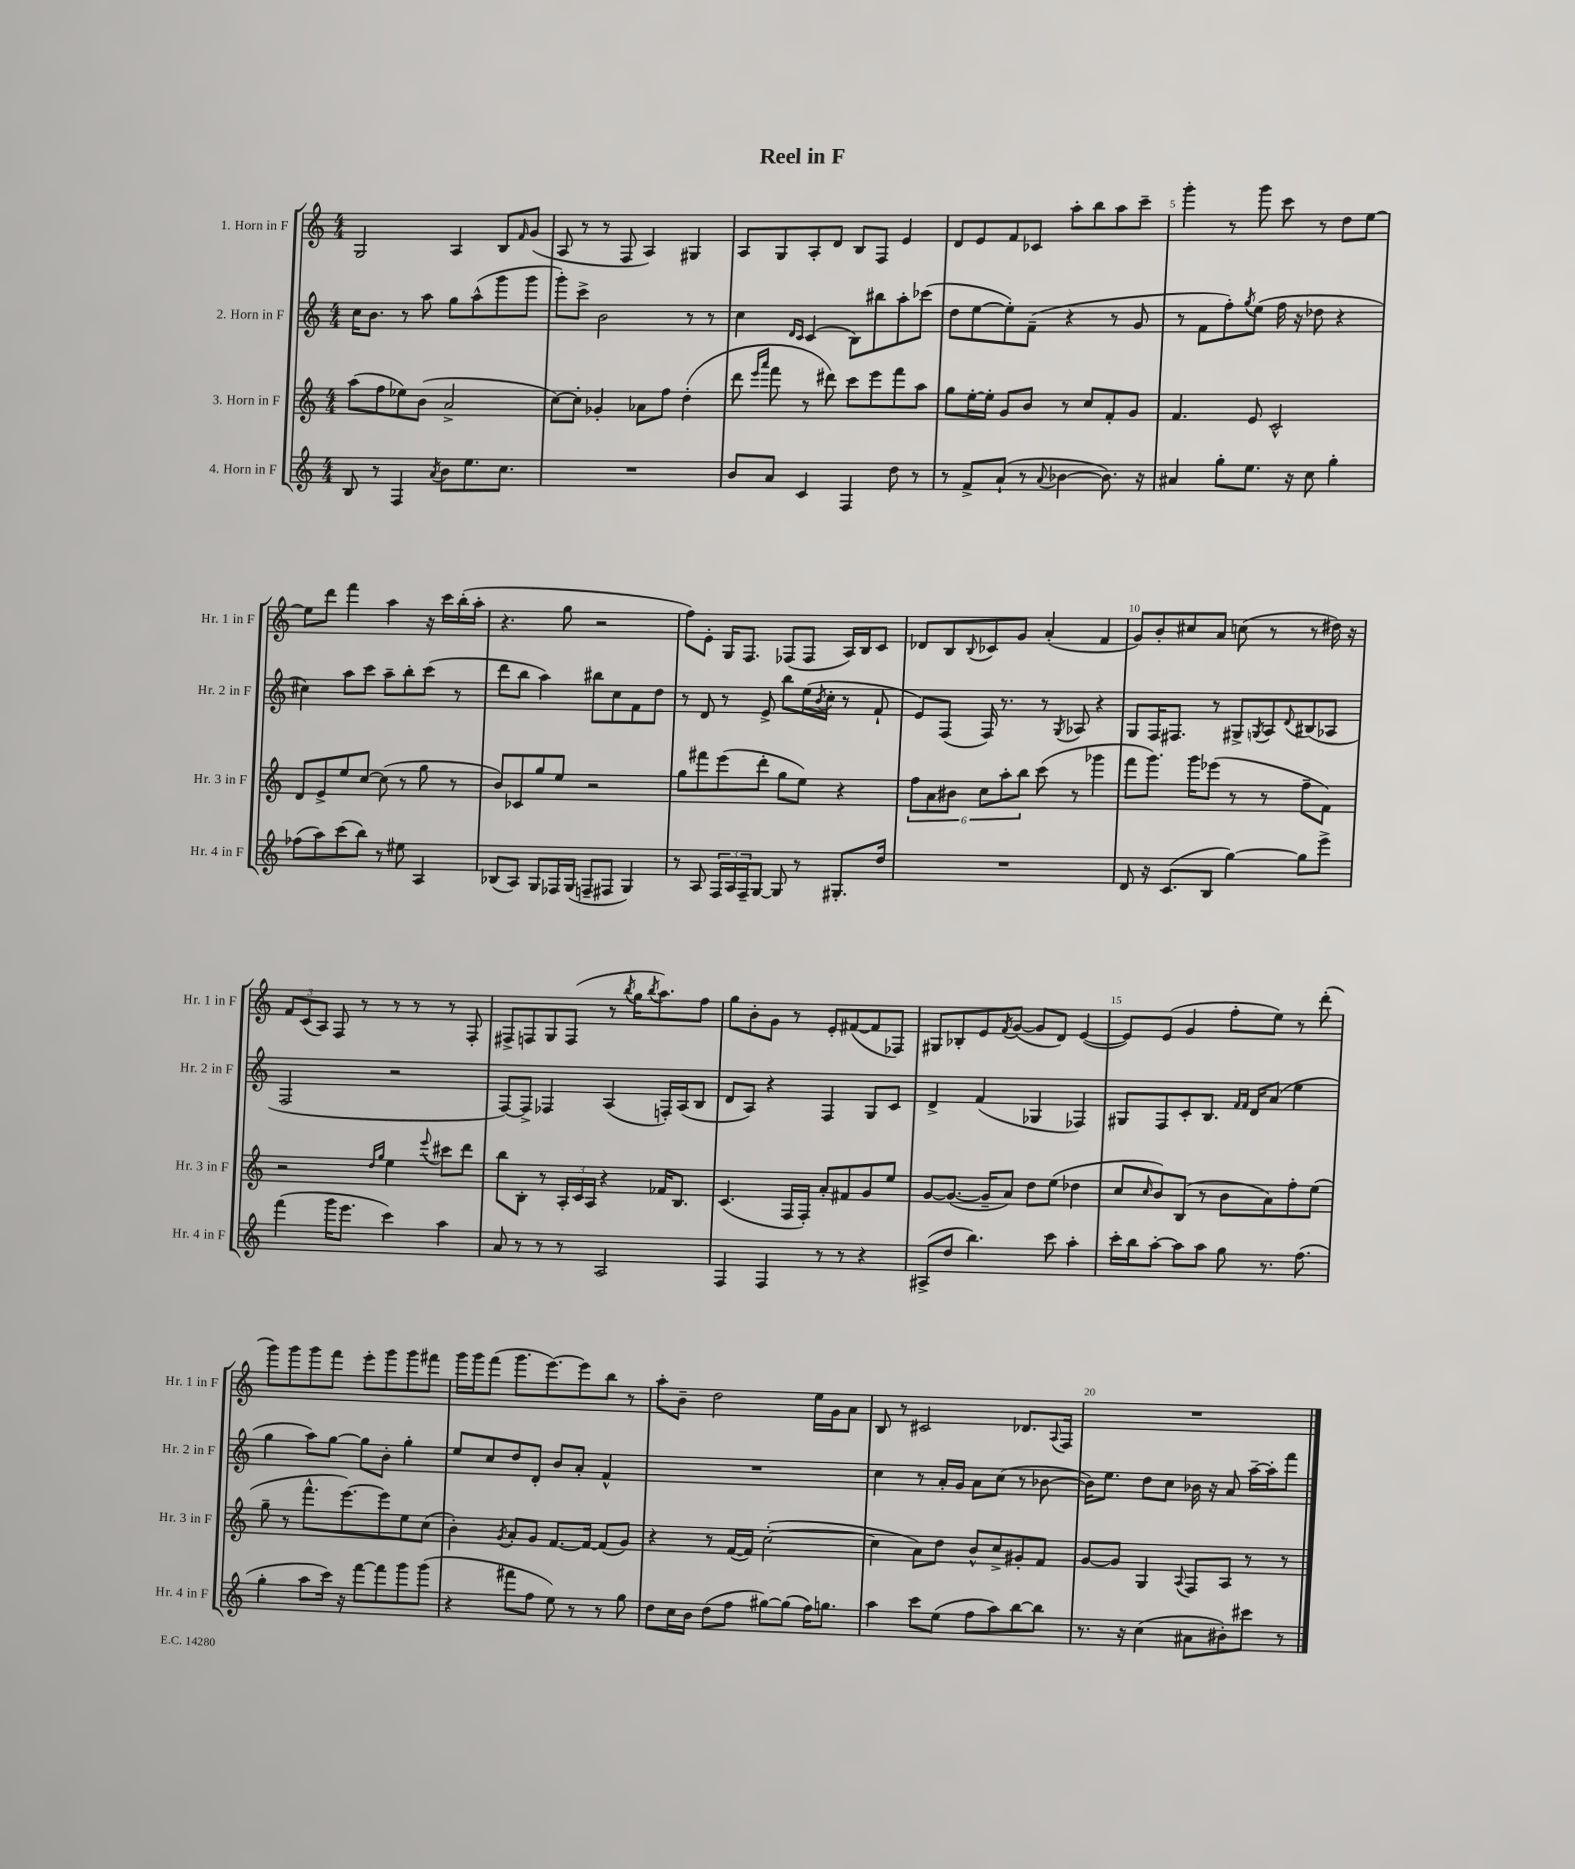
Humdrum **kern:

**kern	**kern	**kern	**kern
*staff4	*staff3	*staff2	*staff1
*clefG2	*clefG2	*clefG2	*clefG2
*k[]	*k[]	*k[]	*k[]
*M4/4	*M4/4	*M4/4	*M4/4
8B/	(8aa\L	16cc\LK	2G/
.	.	8.b\J	.
8r	8ff\	.	.
4F/	8ee-\)	8r	.
.	(8b\J	8aa\	.
8qa/	.	.	.
8b\L	2a^/	8gg\L	4A/
8.ee\	.	(8aa^^\	.
.	.	8ggg\	8B/L
8.cc\J	.	.	.
.	.	.	16qqf/
.	.	8ggg\J	(8g/J
=	=	=	=
1r	[8cc\L)	8ggg'\L)	8A/
.	8cc'\]J	8ccc^\J	8r
.	4g-'/	2b\	8r
.	.	.	8F/
.	8a-\L	.	4A/)
.	8ff\J	.	.
.	(4dd'\	8r	4G#/
.	.	8r	.
=	=	=	=
8b/L	8ddd\	4cc\	8A/L
.	16qqeee/LL	.	.
.	16qqaaa/JJ	.	.
8a/J	8fff\	.	8G/
.	.	16qqd/LL	.
.	.	16qqc/JJ	.
4c/	8r	(4c/	8A'/
.	8ddd#\)	.	8d/J
4F/	8ccc\L	8B\L)	8B/L
.	8eee\	8bb#\	8F/J
8dd\	8fff\	8aa'\	4e/
8r	8aa\J	(8ccc-\J	.
=	=	=	=
8r	8gg\L	8dd\L	8d/L
8f^/L	[16ee'\L	[8ee\	8e/
.	16ee'\]JJ	.	.
(8a`/J	8g/L	8ee'\])	8f/
8r	8b/J	(8f~\J	8c-/J
8qqa/	.	.	.
[4b-\	8r	4r	8aa'\L
.	8cc/L	.	8bb\
8.b-\])	8f'/	8r	8aa\
.	8g/J	8g/	8ccc~\J
16r	.	.	.
=	=	=	=
4a#/	4.f/	8r	4ggg'\
.	.	8f\L	.
8gg'\L	.	8ff'\)	8r
.	.	8qgg/	.
8.ee\J	8e/	(8ee\J	8ggg\
.	2c^^/	16ff\	8ccc\
16r	.	16r	.
8cc\	.	8dd-\	8r
4gg'\	.	4r	8dd\L
.	.	.	[8ee\J
=	=	=	=
(8ff-\L	8d/L	4cc#\)	8ee\]L
8aa\)	8e^/	.	8ddd\J
(8ccc\	8ee/	8aa\L	4fff\
8bb\J)	[8cc/J	8ccc\J	.
8r	(8cc\]	8aa~\L	4aa\
8ee#\	8r	8bb'\	.
4A/	8gg\	(8ccc\J	16r
.	.	.	16ccc\LL
.	8r	8r	(16bb'\
.	.	.	16aa'\JJ
=	=	=	=
(8B-/L	8b/L)	8ddd\L	4.r
8A/J)	8c-/	8bb\J	.
8G/L	8gg/	4aa\)	.
16F-/L	8ee/J	.	8gg\
(16G/JJ	.	.	.
8F~/L	2r	8bb#\L	2r
8F#/J	.	8cc\	.
4G/)	.	8f\	.
.	.	8dd\J	.
=	=	=	=
8r	8gg\L	8r	8ff\L)
8A/	8fff#\	8d/	8e'\J
24F/LL	(8eee\	8r	16G/LK
24A/	.	.	.
.	.	.	8.F/J
24F~/J	.	.	.
[8G/J	8ddd'\J	8e^/	.
8G/]	8gg\L	8bb\L	(8F-/L
8r	8ee\J)	(16ee\L	8F-/J
.	.	8qb/	.
.	.	16cc'\JJ	.
8.G#'/L	4r	8r	16A/LL)
.	.	.	16B/J
.	.	8f`/	8c/J
16dd/Jk	.	.	.
=	=	=	=
1r	12ff\L	8e/L)	8d-/L
.	12a\	.	.
.	.	(8F/J	8B/
.	12b#\J	.	.
.	.	.	8qqB/
.	12cc\L	16F/)	8c-/
.	.	8.r	.
.	12aa'\	.	.
.	.	.	8g/J
.	12bb\J	.	.
.	(8ccc\	8r	(4a'/
.	.	8qG/	.
.	8r	8A-/	.
.	4ggg-\	4r	4f/
=	=	=	=
8d/	8fff\L	8G/L	8g/L)
16r	8.ggg\J)	16F/K	8b'/
(8.c/L	.	8.F#/J	.
.	.	.	8cc#/
.	16ggg\LK	.	.
8B/J	(8eee-\J	8r	8a/J
[4gg\)	8r	8G#^/L	(8cc\
.	.	8qG/	.
.	8r	8A/	8r
.	.	8qqd/	.
8gg\]L	8ff~\L	(8B#/	8r
8eee^\J	8f\J)	8A-/J	16dd#\)
.	.	.	16r
=	=	=	=
(4fff\	2r	2F/	12f/L
.	.	.	(12c/
.	.	.	12A/J)
16ggg\LK	.	.	8F/
8.eee\J	.	.	.
.	.	.	8r
.	16qqdd/LL	.	.
.	16qqgg/JJ	.	.
4ccc\)	4ee\	2r	8r
.	.	.	8r
.	8qqeee/	.	.
4aa\	8ccc#\L	.	8r
.	8ddd\J	.	8F'/
=	=	=	=
8a/	8bb\L	[8F/L)	8F#^/L
8r	8B'\J	8F^/]J	8F/
8r	8r	4F-/	8G/
8r	24A'/LL	.	(8F/J
.	24c/	.	.
.	24A/JJ	.	.
2A/	4r	(4A/	8r
.	.	.	8qbb/
.	.	.	16gg\LK
.	.	.	8qbb/
.	.	.	8.aa\)
.	16f-/LK	16F'/LL)	.
.	8.B/J	(16A/J	.
.	.	8B/J	8ff\J
=	=	=	=
4F/	(4.c/	8d/L	8gg\L
.	.	8A/J)	8b'\
4F/	.	4r	8g\J
.	16F/LL	.	8r
.	16F'/JJ)	.	.
8r	8a'/L	4F/	8e'/L
8r	8f#/	.	([8f#/
4r	8g/	8G/L	8f#/]
.	8ee/J	8c/J	8F-/J)
=	=	=	=
(8A#^/L	[8g/L	4d^/	8G#/L
8dd/J	(8.g/_J	.	8B-'/
4.bb\)	.	(4f/	8e/
.	16g~/]LK	.	.
.	.	.	8qf/
.	8a/J)	.	([8g/J
.	8dd\L	4G-/	8g/]L
8ccc\	(8ee\J	.	8d/J)
4aa'\	4dd-\	4F-/)	([4e/
=	=	=	=
16ccc'\LL	8cc/L	8G#/L	8e/]L)
16bb\J	.	.	.
.	16qqcc/	.	.
[8aa'\J	8b/)	8F/	(8e/J
8aa\]L	(8B/J	8c'/	4g/
8aa\J	8r	8.B/J	.
8gg\	8b\L	.	8ff'\L
.	.	16qqf/LL	.
.	.	16qqf/JJ	.
.	.	16d/LK	.
8.r	8a\)	(8a/J	8ee\J)
.	8ff'\	4ee\	8r
(8.ff\	.	.	.
.	(8ee\J	.	(8ddd'\
=	=	=	=
4gg'\	8gg~\	4gg\	8ggg\L)
.	8r	.	8ggg\
8aa\L	8.fff^^\L	8aa\L)	8ggg\
16ccc\Jk)	.	[8gg\J	8fff\J
16r	[8.eee\)	.	.
[8fff\L	.	8gg\]L	8eee'\L
8fff\]	8eee\]	8b'\J	8ggg\
8ggg\	8ee\	4gg'\	8ggg\
(8ggg\J	(8cc\J	.	8fff#\J
=	=	=	=
4r	4b'\)	8ee/L	16ggg\LL
.	.	.	16ggg\J
.	.	8cc/	(8fff\J
.	8qg/	.	.
8fff#\L	8a'/L	8dd/	8.ggg\L
8ff\J	8g/J	8d'/J	.
.	.	.	[8.eee\)
8ee\)	[8.f/L	8b/L	.
8r	.	8a'/J	8eee\]
.	16f/_Jk	.	.
8r	(8f/]L	4f^^/	8bb\J
8gg\	8g/J)	.	8r
=	=	=	=
8dd\L	4r	1r	8aa'\L
16cc\L	.	.	8b~\J
16b\JJ	.	.	.
(8dd\L	8r	.	2dd\
8ff\J	([16f/LL	.	.
.	16f/]JJ)	.	.
[8gg#\L)	([2cc'\	.	.
(8gg#\]J	.	.	.
16ff\LK)	.	.	16ee\LL
8.gg\J	.	.	16g\J
.	.	.	8a\J
=	=	=	=
4aa\	4cc\]	4cc\	8B/
.	.	.	8r
8ccc\L	8a\L)	8r	2c#/
(8ee\J	8dd\J	16a'/LL	.
.	.	16g/JJ	.
8ff\L	8b^^/L	8a\L	.
8aa\)	8cc^/	(8cc\J	.
[8bb\	8g#'/	8r	8.d-/L
8bb\]J	8f/J	[8b-\	.
.	.	.	8qqA/
.	.	.	16F/Jk
=	=	=	=
8.r	[8g/L	16b-\]LK)	1r
.	.	8.ee\J	.
.	8g/]J	.	.
16r	.	.	.
(4cc\	4G/	8dd\L	.
.	.	8cc\J	.
.	8qqA/	.	.
8a#\L	8F/L	16b-\	.
.	.	16r	.
8b#'\)	8A/J	8a/	.
8ccc#\J	8r	[16aa~\LL	.
.	.	16aa'\]J	.
8r	8r	8fff\J	.
==	==	==	==
*-	*-	*-	*-
